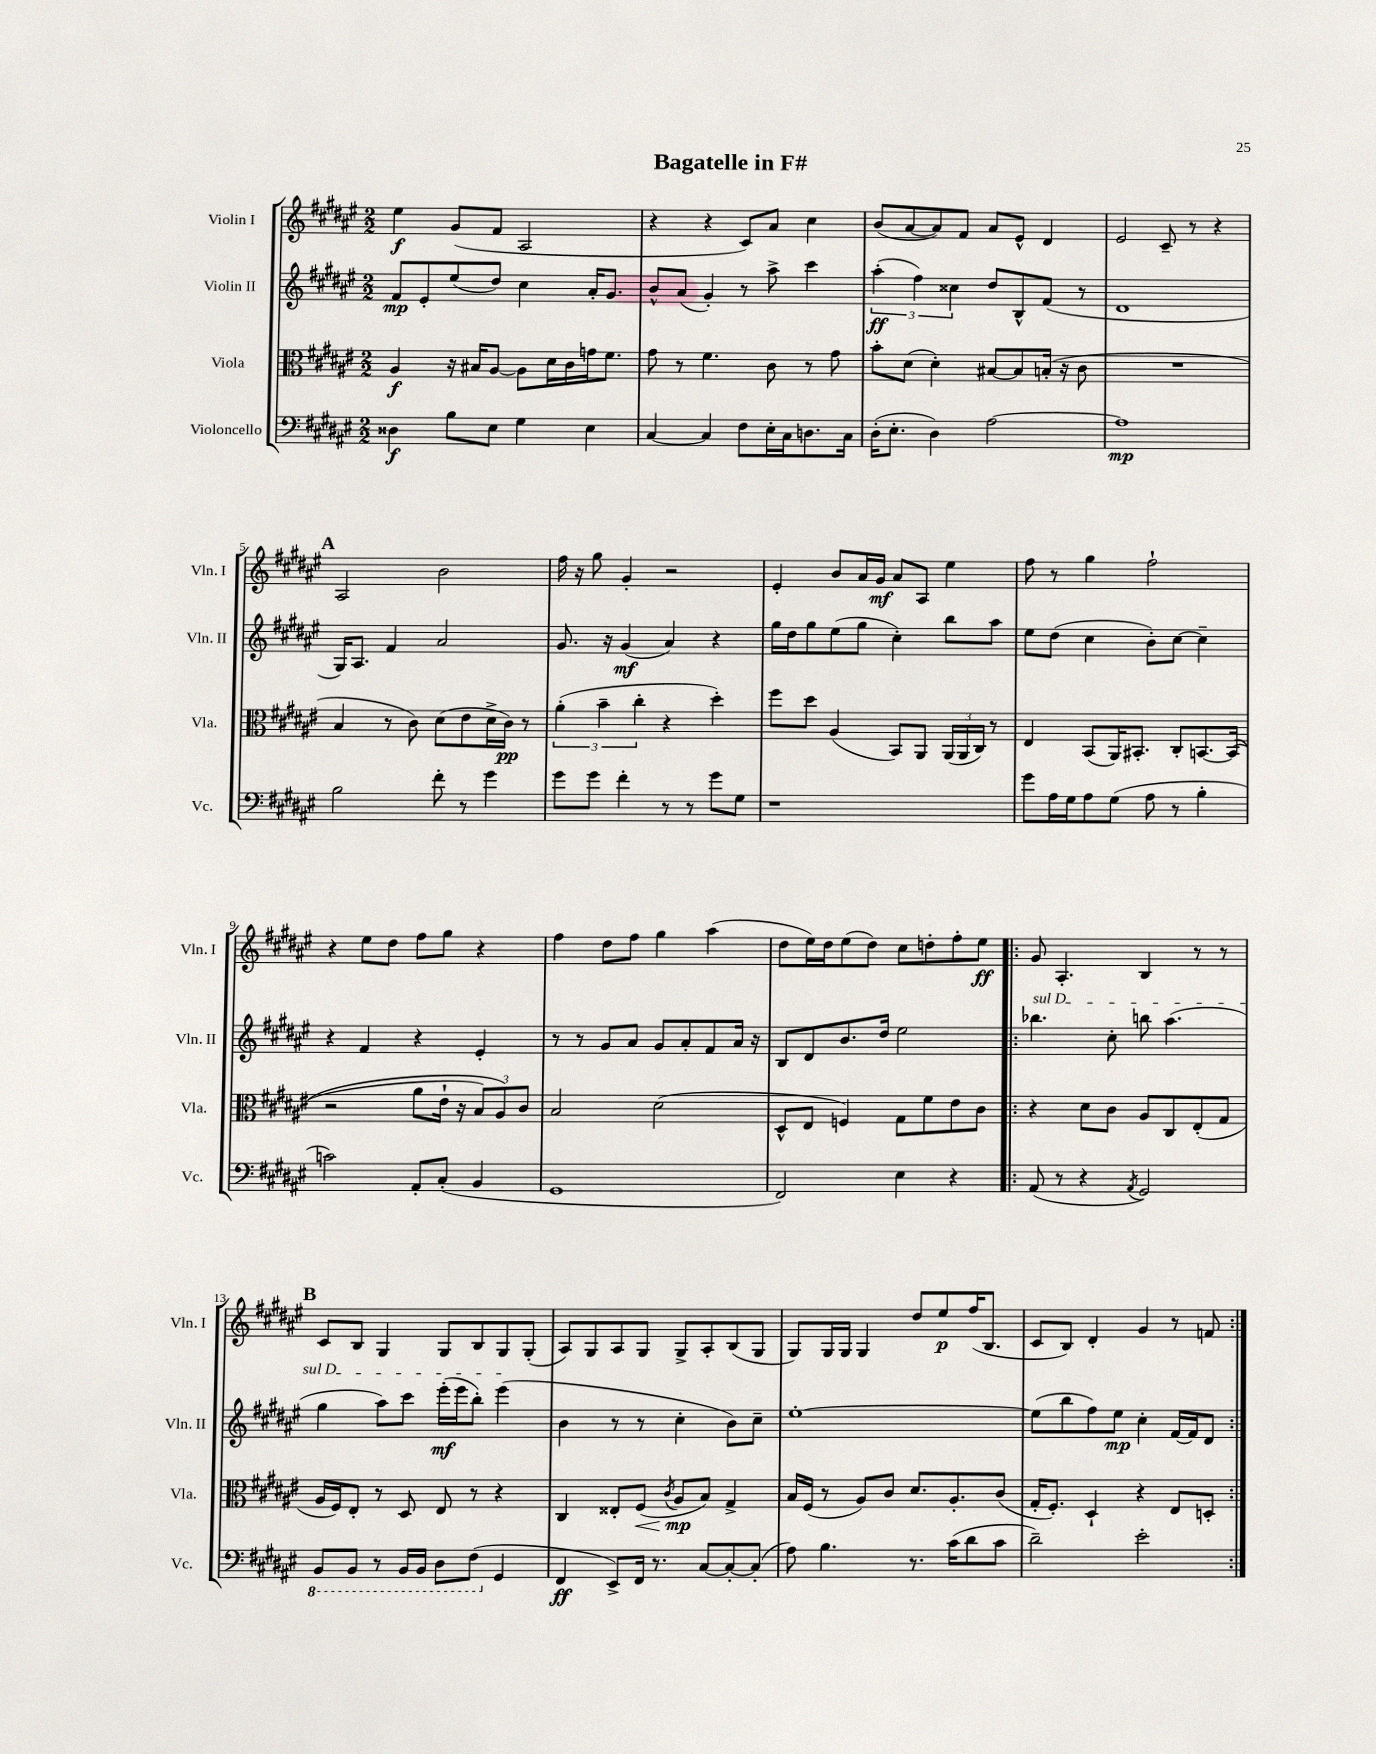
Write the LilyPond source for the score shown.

\header { title = "Bagatelle in F#" }
<<
\new StaffGroup <<
\new Staff = "s0" \with { instrumentName = "Violin I" shortInstrumentName = "Vln. I" } {
    \clef treble \key fis \major \numericTimeSignature \time 2/2
    \autoBeamOff eis''4\f gis'8[( fis'8] ais2 |
    r4 r4 cis'8[) ais'8] cis''4 |
    b'8[( ais'8~ ais'8) fis'8] ais'8[ eis'8]-^ dis'4 |
    eis'2 cis'8-- r8 r4 |
    \mark \markup { \bold "A" } ais2 b'2 |
    fis''16 r16 gis''8 gis'4-. r2 |
    eis'4-. b'8[ ais'16 gis'16]\mf ais'8[ ais8] eis''4 |
    fis''8 r8 gis''4 fis''2-! |
    r4 eis''8[ dis''8] fis''8[ gis''8] r4 |
    fis''4 dis''8[ fis''8] gis''4 ais''4( |
    dis''8[ eis''16) dis''16 eis''8( dis''8]) cis''8[ d''8-. fis''8-. eis''8]\ff |
    \repeat volta 2 { gis'8 ais4.-. b4 r8 r8 |
    \mark \markup { \bold "B" } cis'8[ b8] gis4 gis8[ b8 gis8 gis8]-.( |
    ais8[) gis8 ais8 gis8] gis8[-> ais8-. b8( gis8] |
    gis8[) gis16 gis16] gis4 dis''8[ eis''8\p fis''16( b8.] |
    cis'8[ b8]) dis'4-. gis'4 r8 f'8 | }
}
\new Staff = "s1" \with { instrumentName = "Violin II" shortInstrumentName = "Vln. II" } {
    \clef treble \key fis \major \numericTimeSignature \time 2/2
    \autoBeamOff fis'8[\mp eis'8-. eis''8( dis''8]) cis''4 ais'16[-. gis'8.] |
    b'8[-^ ais'8]( gis'4-.) r8 ais''8-> cis'''4 |
    \tuplet 3/2 { ais''4-.\ff( fis''4) cisis''4 } dis''8[ b8-^ fis'8]( r8 |
    dis'1 |
    \mark \markup { \bold "A" } gis16[) ais8.] fis'4 ais'2 |
    gis'8. r16 gis'4\mf( ais'4) r4 |
    gis''16[ dis''16 gis''8 eis''8( gis''8] cis''4-.) b''8[ ais''8] |
    eis''8[ dis''8]( cis''4 b'8[-.) cis''8]~ cis''4-- |
    r4 fis'4 r4 eis'4-. |
    r8 r8 gis'8[ ais'8] gis'8[ ais'8-. fis'8 ais'16] r16 |
    b8[ dis'8 b'8. dis''16] eis''2 |
    \repeat volta 2 { \once \override TextSpanner.bound-details.left.text = \markup { \italic "sul D" } bes''4.\startTextSpan cis''8-. b''8 ais''4.( |
    \mark \markup { \bold "B" } gis''4 ais''8[) cis'''8] eis'''16[-.\mf( eis'''16 b''8]-.) eis'''4\stopTextSpan( |
    b'4 r8 r8 cis''4-. b'8[) cis''8]-- |
    eis''1~-. |
    eis''8[( b''8 fis''8) eis''8]\mp cis''4-. fis'16[~ fis'16 dis'8] | }
}
\new Staff = "s2" \with { instrumentName = "Viola" shortInstrumentName = "Vla." } {
    \clef alto \key fis \major \numericTimeSignature \time 2/2
    \autoBeamOff ais4\f r16 bis16[ ais8]~ ais8[ dis'16 cis'16 g'16 fis'8.] |
    gis'8 r8 fis'4. cis'8 r8 gis'8 |
    b'8[-. dis'8]( dis'4-.) bis8[~ bis8 b16]-.( r16 cis'8 |
    R1 |
    \mark \markup { \bold "A" } b4 r8 cis'8) dis'8[( eis'8 dis'16-> cis'16]\pp) r8 |
    \tuplet 3/2 { ais'4-.( b'4-- cis''4-. } r4 dis''4-.) |
    fis''8[ dis''8] ais4( b,8[) ais,8] \tuplet 3/2 { ais,16[( ais,16 cis16]) } r8 |
    eis4 b,8[( ais,16) bis,8.]-. cis8[-. b,8.~ b,16](\( |
    r2 ais'8[ eis'16]-! r16 \tuplet 3/2 { b8[) ais8\) cis'8] } |
    b2 dis'2( |
    dis8[-^ eis8] f4) gis8[ fis'8 eis'8 cis'8] |
    \repeat volta 2 { r4 dis'8[ cis'8] ais8[ cis8 eis8-.( gis8] |
    \mark \markup { \bold "B" } ais16[ fis16) eis8]-. r8 dis8 eis8 r8 r4 |
    cis4 eisis8[-. fis8]\<( \acciaccatura { cis'8 } ais8[\mp\! b8]) gis4-> |
    b16[ fis16]( r8 ais8[) cis'8] dis'8.[ ais8.-. cis'8]( |
    gis16[-. fis8.]-.) dis4-! r4 eis8[ d8]-. | }
}
\new Staff = "s3" \with { instrumentName = "Violoncello" shortInstrumentName = "Vc." } {
    \clef bass \key fis \major \numericTimeSignature \time 2/2
    \autoBeamOff disis4\f b8[ eis8] gis4 eis4 |
    cis4~ cis4 fis8[ eis16-. cis16 d8. cis16] |
    dis16[-.( eis8.]-. dis4) ais2~ |
    ais1\mp |
    \mark \markup { \bold "A" } b2 fis'8-. r8 gis'4 |
    gis'8[ gis'8] fis'4-. r8 r8 gis'8[ gis8] |
    r1 |
    gis'8[ ais16 gis16 ais8 gis8]( ais8 r8 b4-. |
    c'2) ais,8[-. cis8]-.( b,4 |
    gis,1 |
    fis,2) eis4 r4 |
    \repeat volta 2 { ais,8( r8 r4 \acciaccatura { ais,8 } gis,2) |
    \mark \markup { \bold "B" } \ottava #-1 b,,8[ b,,8] r8 b,,16[ b,,16] dis,8[ fis,8]( \ottava #0 gis,4 |
    fis,4\ff eis,8[->) fis,16] r8. cis8[~ cis8~-. cis8]-.( |
    ais8) b4. r8. cis'16[( dis'8 cis'8] |
    dis'2--) eis'2-. | }
}
>>
>>
